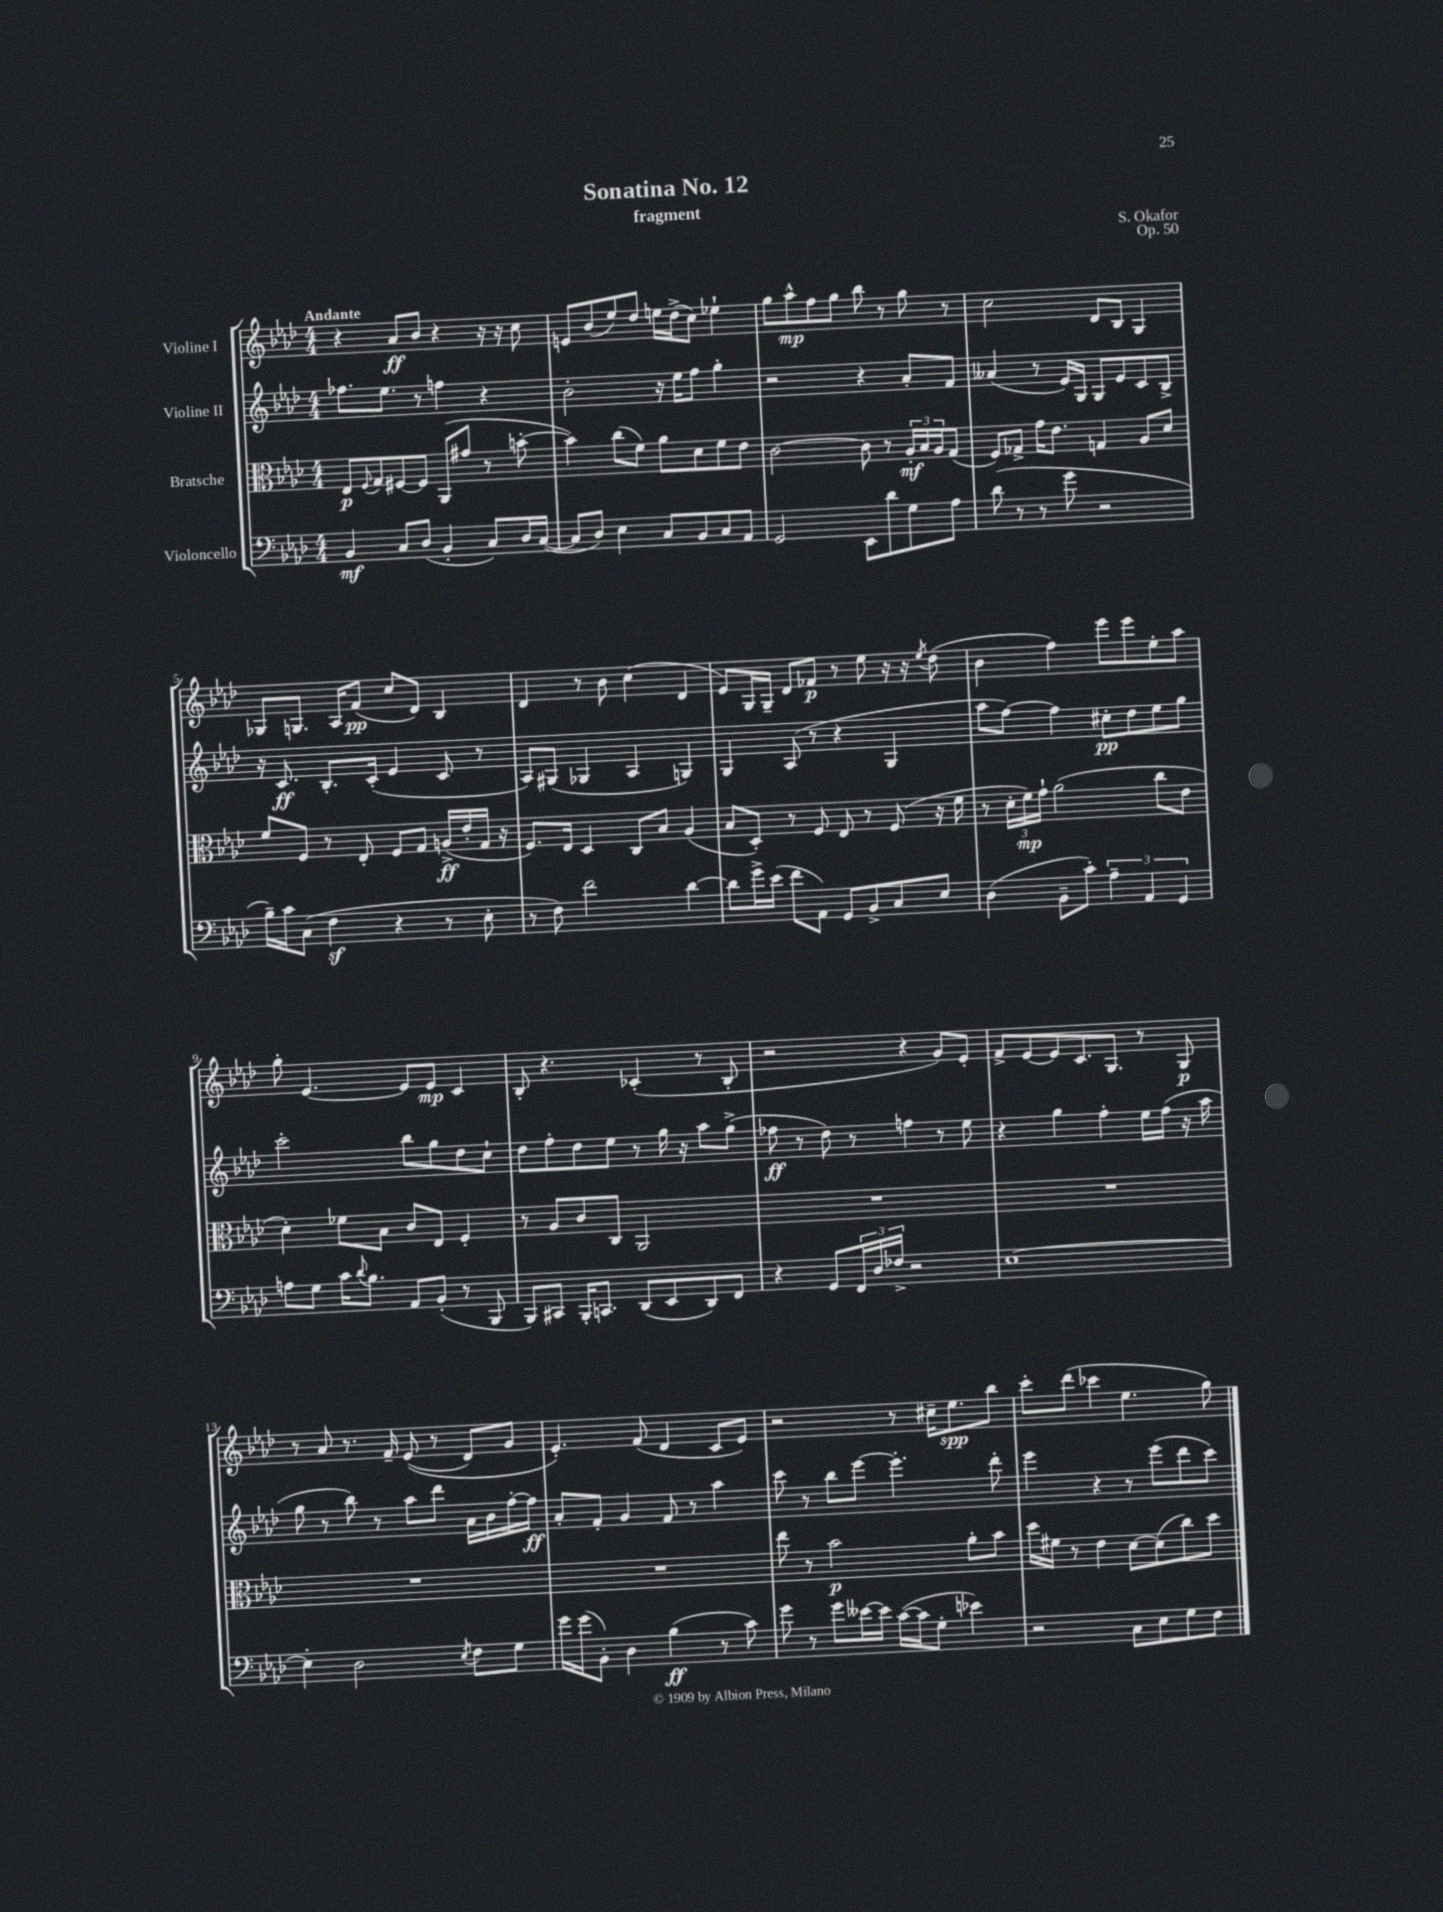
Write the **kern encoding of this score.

**kern	**kern	**kern	**kern
*staff4	*staff3	*staff2	*staff1
*clefF4	*clefC3	*clefG2	*clefG2
*k[b-e-a-d-]	*k[b-e-a-d-]	*k[b-e-a-d-]	*k[b-e-a-d-]
*M4/4	*M4/4	*M4/4	*M4/4
4BB-	8E-	8.ff-	4r
.	8qqF	.	.
.	8G	.	.
.	.	8.ee-	.
8C	[8F#	.	8a-
(8D-	8F#]	8r	8b-
4BB-'	(8AA-	4ff	4r
.	8g#	.	.
8C)	8r	4r	16r
.	.	.	16r
16D-	[8b'	.	8cc
([16C	.	.	.
=	=	=	=
8C]	4b])	2b-'	8e
8D-)	.	.	(8b-
4E-	(8cc	.	8ee-)
.	8f)	.	8dd-
8C	8a-	16r	16ee
.	.	16ee-	(16dd-^
8BB-	8d-	8ff	8cc)
8C	8f	4gg'	4ee-`
8AA-	8e-	.	.
=	=	=	=
2GG	[2c	2r	8gg
.	.	.	8aa-^^
.	.	.	8ff
.	.	.	8gg
8EE-	8c]	4r	8bb-
8d-	8r	.	8r
8G	24A-'	8a-'	8gg
.	24B-	.	.
.	24A-	.	.
8A-	(8G	8f	8r
=	=	=	=
(8d-	8F)	(4a--	2cc
8r	8G-^	.	.
8r	16g	8r	.
.	8.e-	.	.
8g	.	16e-)	.
.	.	16G	.
2r	4G	8G	8d-
.	.	8e-	8B-
.	8A-	8c	4G
.	8d-	8B-^	.
=	=	=	=
16B-~)	8f	16r	8G-
16c	.	8.c	.
(8C	8F	.	8.G
4F	8r	8.B-'	.
.	.	.	16A-
.	8E-'	.	(8f
.	.	(16c'	.
4r	8F	4e-	8cc
.	8G	.	8d-)
8r	(16A^	8c	4B-
.	16e-'	.	.
8E-'	16G	8r	.
.	16r	.	.
=	=	=	=
8r	8.F)	8A-)	4d-
8F)	.	(8G#	.
.	16E-	.	.
2f	4D-	4G-	8r
.	.	.	8b-
.	8C	4A-	(4cc
.	8B-	.	.
[4d-	(4A-	4G)	4d-
=	=	=	=
8d-]	8B-	4G	8e-)
16g^	8D-')	.	16G
(16e-	.	.	16G~
8f	8r	(8A-	8d-
8AA-)	8F	8r	8f-
8GG	8E-	4r	8r
8BB-^	8r	.	8ee-
8C	(8F	4G	16r
.	.	.	16r
.	.	.	8qee-
8E-	16r	.	(8dd-
.	16f	.	.
=	=	=	=
(4D-	8r	8aa-	4b-
.	24d-'	[8ff)	.
.	24f)	.	.
.	24g`	.	.
8BB-~	(2a-	4ff]	4ff)
8c')	.	.	.
6A-~	.	8cc#'	8eee-
.	.	8dd-	8eee-
6AA-	.	.	.
.	8cc	8ee-	8ee-'
6GG	.	.	.
.	8e-	8gg	8aa-
=	=	=	=
8A	4d-')	2ccc'	8gg'
8G	.	.	[4.e-
16c	8f-	.	.
8qqd-	.	.	.
8.B-	.	.	.
.	8B-	.	.
8AA-	8c	8bb-	8e-]
(8BB-'	8E-	8gg	8e-
8r	4F'	8dd-	4c
8BBB-	.	8cc`	.
=	=	=	=
8BBB-)	8r	8dd-	8B-'
8CC#	8A-	8ff'	4.r
16BBB-'	8c	8dd-	.
8.CC	.	.	.
.	8C	8ee-	.
(8DD-	2AA-	8r	(4c-'
8EE-	.	16gg	.
.	.	16r	.
8DD-)	.	8aa-	8r
8FF	.	(8gg^	8B-'
=	=	=	=
4r	1r	8ff-	2r
.	.	8r	.
8GG	.	8dd-)	.
24FF	.	8r	.
24D-	.	.	.
24F-^	.	.	.
2r	.	4ff	4r
.	.	8r	8g)
.	.	8ee-	8e-'
=	=	=	=
[1E-	1r	4r	8f^
.	.	.	[8e-
.	.	4gg	8e-]
.	.	.	8.c
.	.	4ff'	.
.	.	.	8.G
.	.	16ee-	8r
.	.	(16ff	.
.	.	16r	8G
.	.	16aa-	.
=	=	=	=
4E-']	1r	8gg	8r
.	.	8r	8a-
2D-	.	8bb-)	8.r
.	.	8r	.
.	.	.	16f~
.	.	8aa-	&((8e-
.	.	8ddd-	8r
8qE-	.	.	.
8F	.	16a-	8d-)
.	.	16b-	.
8G	.	[16ff'	8g
.	.	16ff]	.
=	=	=	=
16g	1r	8a-'	4.e-'&)
(16g	.	.	.
8BB-')	.	8f'	.
4D-	.	4g	.
.	.	.	(8f
(4B-	.	8f	4d-
.	.	8r	.
8r	.	4aa-	8c
8c)	.	.	8e-)
=	=	=	=
8g	8ee-	8ccc	2r
8r	8r	8r	.
8g	2b-	8bb-	.
[16e--	.	[8eee-	.
16e--]	.	.	.
([16c	.	4.eee-']	8r
16c]	.	.	.
8G'	.	.	16cc#~
.	.	.	8.ee-
4e-)	8a-'	.	.
.	8b-	8ddd-'	8bb-
=	=	=	=
2r	16dd-	4eee-	8ccc'
.	16f#	.	.
.	8r	.	(8ddd-
.	4e-	4r	4ccc-
8C	[8d-	8r	4.ee-
8E-	(8d-]	(8eee-	.
8G	8cc)	8ddd-	.
8F	8dd-	8ccc)	8gg)
==	==	==	==
*-	*-	*-	*-
